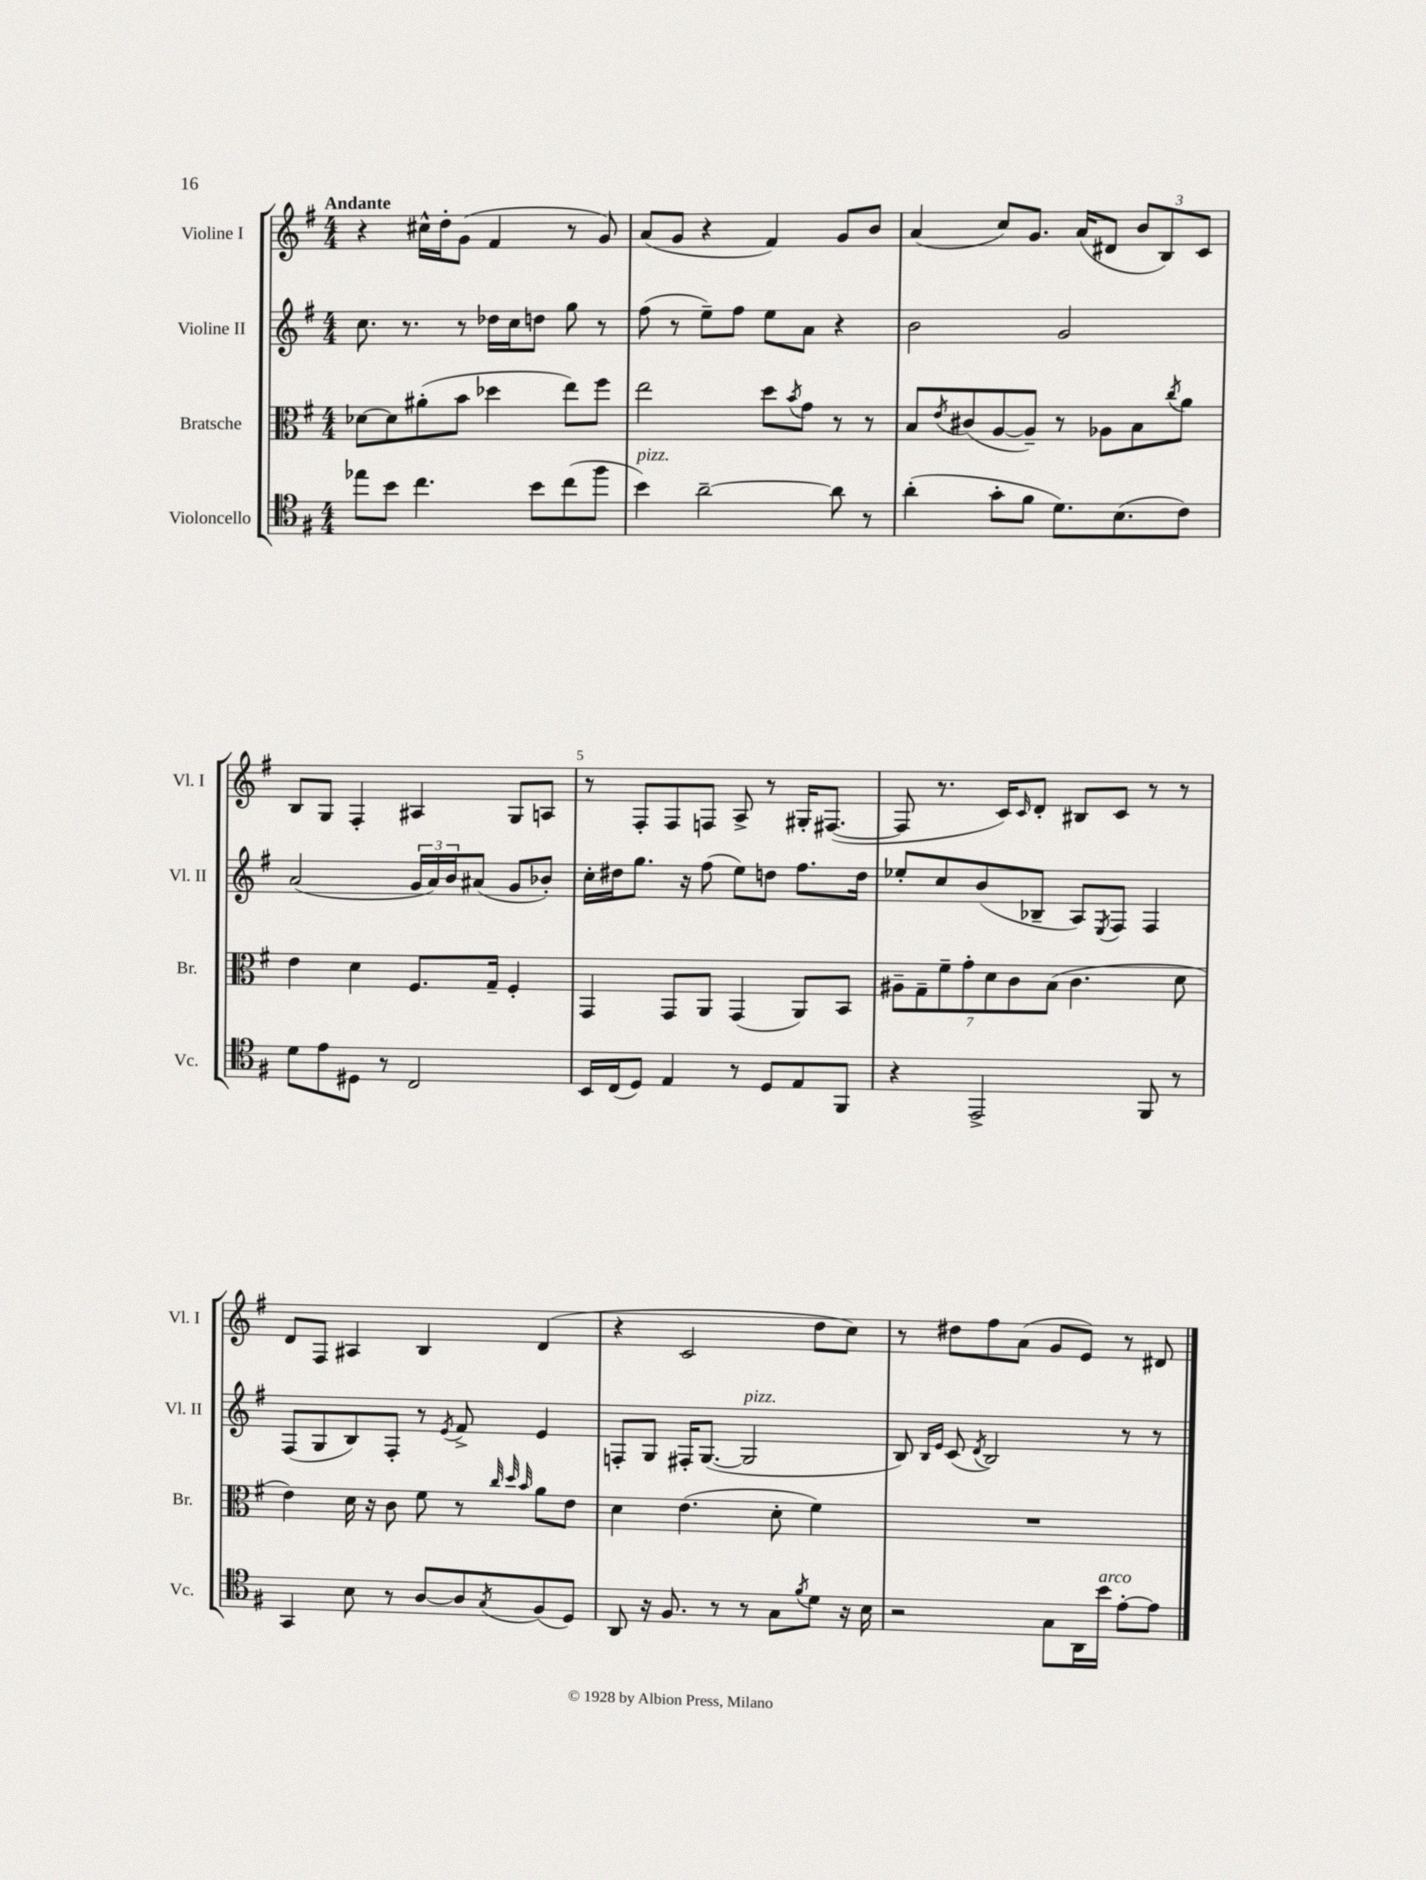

**kern	**kern	**kern	**kern
*part4	*part3	*part2	*part1
*staff4	*staff3	*staff2	*staff1
*I"Violoncello	*I"Bratsche	*I"Violine II	*I"Violine I
*I'Vc.	*I'Br.	*I'Vl. II	*I'Vl. I
*clefC4	*clefC3	*clefG2	*clefG2
*k[f#]	*k[f#]	*k[f#]	*k[f#]
*M4/4	*M4/4	*M4/4	*M4/4
=1	=1	=1	=1
!	!	!	!LO:TX:a:B:t=Andante
8ee-X\L	[8d-X\L	8.cc\	4r
8b\J	8d-\]	.	.
.	.	8.r	.
4.cc\	(8a#X'\	.	16cc#X^^\LL
.	.	.	16dd'\J
.	8b\J	8r	(8g\J
.	4dd-X\	16dd-X\LL	4f#/
.	.	16cc\J	.
8b\L	.	8ddn\J	.
(8cc\	8ee\L)	8gg\	8r
8ff#\J	8ff#\J	8r	8g/)
=2	=2	=2	=2
!LO:TX:a:i:t=pizz.	!	!	!
4b\)	2ee\	(8ff#\	(8a/L
.	.	8r	8g/J
[2a~\	.	8ee~\L)	4r
.	.	8ff#\J	.
.	8dd\L	8ee\L	4f#/)
.	8qb/	.	.
.	8g\J	8a\J	.
8a\]	8r	4r	8g/L
8r	8r	.	8b/J
=3	=3	=3	=3
(4a'\	8B/L	2b\	(4a/
.	8qe/	.	.
.	(8c#X/	.	.
8g'\L	[8A/	.	8cc/L)
8f#\J	8A~/J])	.	8.g/J
8.d\L)	8r	2g/	.
.	.	.	(16a/KL
.	8A-X\L	.	8d#X/J
(8.B\	.	.	.
.	8B\	.	12b/L
.	.	.	12B/)
.	8qcc/	.	.
8c\J)	8a\J	.	.
.	.	.	12c/J
!!LO:LB:g=z
=4	=4	=4	=4
8d\L	4e\	(2a/	8B/L
8e\	.	.	8G/J
8D#X\J	4d\	.	4F#'/
8r	.	.	.
2C/	8.F#/L	24g/LL	4A#X/
.	.	24a/)	.
.	.	24b/J	.
.	.	(8a#X/J	.
.	16G~/Jk	.	.
.	4F#'/	8g/L	8G/L
.	.	8b-X'/J)	8An/J
=5	=5	=5	=5
16BB/LL	4GG/	16cc'\LL	8r
(16C/J	.	16dd#X\J	.
8D/J)	.	8.gg\J	8F#'/L
4E/	8GG/L	.	8F#/
.	.	16r	.
.	8AA/J	(8ff#\	8Fn/J
8r	(4GG/	8ee\L)	8A^/
8D/L	.	8ddn\J	8r
8E/	8AA/L)	8.ff#\L	16G#X'/KL
.	.	.	([8.F#X/J
8FF#/J	8BB/J	.	.
.	.	16dd\Jk	.
=6	=6	=6	=6
4r	14A#X~\L	8ee-X'/L	8F#/]
.	14G~\	.	.
.	.	8cc/	8.r
.	14f#~\	.	.
.	14g'\	.	.
2EE^/	.	(8b/	.
.	14d\	.	.
.	.	.	16c/KL)
.	14c\	.	.
.	.	.	16qqc/
.	.	8B-X~/J	8d'/J
.	(14B\J	.	.
.	4.c\	8A/L)	8B#X/L
.	.	8qE/	.
.	.	8F#/J	8c/J
8FF#/	.	4F#/	8r
8r	8d\	.	8r
!!LO:LB:g=z
=7	=7	=7	=7
4GG/	4e\)	(8F#/L	8d/L
.	.	8G/	8F#/J
8B\	16d\	8B/)	4A#X/
.	16r	.	.
8r	8c\	8F#'/J	.
[8A/L	8f#\	8r	4B/
.	.	8qe/	.
8A/]	8r	8f#^/	.
.	32qqcc/	.	.
.	32qqdd/	.	.
8qG/	32qqb/	.	.
(8F#/	8a\L	4e/	(4d/
8D/J)	8e\J	.	.
=8	=8	=8	=8
8AA/	4d\	8Fn'/L	4r
16r	.	8G/J	.
8.F#/	.	.	.
.	(4.e\	16F#X'/KL	2c/
.	.	([8.G/J	.
8r	.	.	.
!	!	!LO:TX:a:i:t=pizz.	!
8r	.	2G/]	.
8G\L	8d'\	.	.
8qf#/	.	.	.
8d\J	4f#\)	.	8dd\L
16r	.	.	8cc\J)
16B\	.	.	.
=9	=9	=9	=9
2r	1r	8B/)	8r
.	.	16qqB/LL	.
.	.	16qqe/JJ	.
.	.	(8c/	8dd#X\L
.	.	8qd/	.
.	.	2B/)	8ff#\
.	.	.	(8a\J
8G\L	.	.	8g/L
16AA\L	.	.	8e/J)
!LO:TX:a:i:t=arco	!	!	!
16b\JJ	.	.	.
[8e'\L	.	8r	8r
8e\J]	.	8r	8d#X/
==	==	==	==
*-	*-	*-	*-
